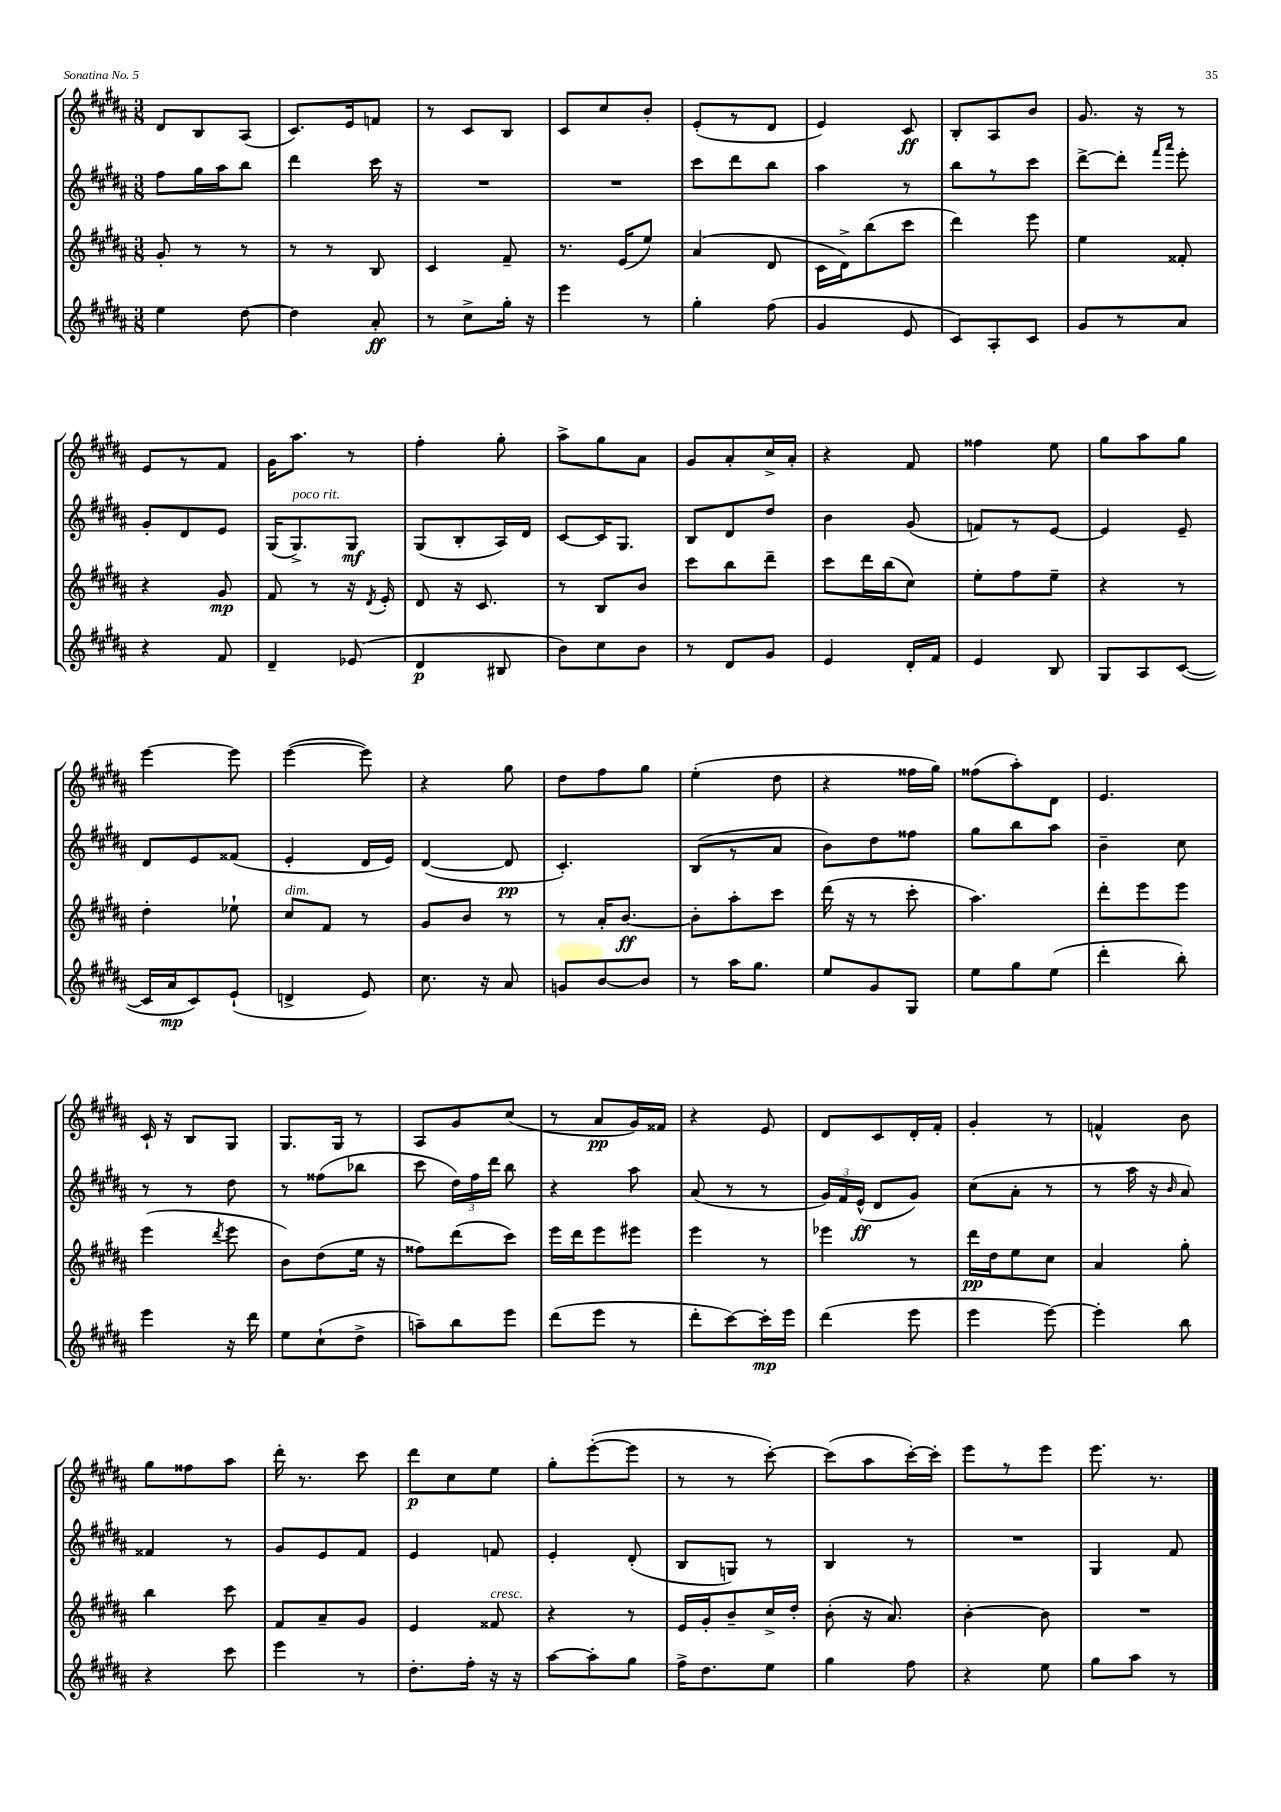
<<
\new StaffGroup <<
\new Staff = "s0" {
    \clef treble \key b \major \numericTimeSignature \time 3/8
    \autoBeamOff dis'8[ b8 ais8]( |
    cis'8.[) e'16 f'8] |
    r8 cis'8[ b8] |
    cis'8[ cis''8 b'8]-. |
    e'8[-.( r8 dis'8] |
    e'4) cis'8\ff |
    b8[-. ais8 b'8] |
    gis'8. r16 r8 |
    e'8[ r8 fis'8] |
    gis'16[ ais''8.] r8 |
    fis''4-. gis''8-. |
    ais''8[-> gis''8 ais'8] |
    gis'8[ ais'8-. cis''16-> ais'16]-. |
    r4 fis'8 |
    fisis''4 e''8 |
    gis''8[ ais''8 gis''8] |
    e'''4~ e'''8 |
    e'''4~( e'''8) |
    r4 gis''8 |
    dis''8[ fis''8 gis''8] |
    e''4-.( dis''8 |
    r4 fisis''16[ gis''16]) |
    fisis''8[( ais''8-.) dis'8] |
    e'4. |
    cis'16-! r16 b8[ gis8] |
    gis8.[ gis16] r8 |
    ais8[ gis'8 cis''8]( |
    r8 ais'8[\pp gis'16) fisis'16] |
    r4 e'8 |
    dis'8[ cis'8 dis'16-. fis'16]-. |
    gis'4-. r8 |
    f'4-^ b'8 |
    gis''8[ fisis''8 ais''8] |
    dis'''16-. r8. cis'''8 |
    dis'''8[\p cis''8 e''8] |
    gis''8[-. e'''8~-.( e'''8] |
    r8 r8 cis'''8~-.) |
    cis'''8[( ais''8 cis'''16~-.) cis'''16]-. |
    e'''8[ r8 e'''8] |
    e'''8. r8. \bar "|." |
}
\new Staff = "s1" {
    \clef treble \key b \major \numericTimeSignature \time 3/8
    \autoBeamOff fis''8[ gis''16 ais''16 b''8] |
    dis'''4 cis'''16 r16 |
    R4. |
    R4. |
    cis'''8[ dis'''8 b''8] |
    ais''4 r8 |
    b''8[ r8 cis'''8] |
    dis'''8[~-> dis'''8]-. \grace { fis'''16[ ais'''16] } e'''8-. |
    gis'8[-. dis'8 e'8] |
    gis16[( gis8.->^\markup { \italic "poco rit." }) gis8]\mf |
    gis8[( b8-. ais16) dis'16] |
    cis'8[~ cis'16 gis8.] |
    b8[ dis'8 dis''8] |
    b'4 gis'8( |
    f'8[) r8 e'8]~ |
    e'4 e'8-- |
    dis'8[ e'8 fisis'8]( |
    e'4-. dis'16[ e'16]) |
    dis'4~( dis'8\pp |
    cis'4.-.) |
    b8[( r8 ais'8] |
    b'8[) dis''8 fisis''8] |
    gis''8[ b''8 ais''8] |
    b'4-- cis''8 |
    r8 r8 dis''8 |
    r8 fisis''8[( bes''8] |
    cis'''8 \tuplet 3/2 { dis''16[) fis''16 dis'''16] } b''8 |
    r4 ais''8 |
    ais'8( r8 r8 |
    \tuplet 3/2 { gis'16[) fis'16 e'16]-^\ff( } dis'8[ gis'8]) |
    cis''8[( ais'8]-. r8 |
    r8 ais''16 r16 \grace { b'16 } ais'8) |
    fisis'4 r8 |
    gis'8[ e'8 fis'8] |
    e'4 f'8 |
    e'4-. dis'8-.( |
    b8[ g8]) r8 |
    b4 r8 |
    R4. |
    gis4 fis'8 \bar "|." |
}
\new Staff = "s2" {
    \clef treble \key b \major \numericTimeSignature \time 3/8
    \autoBeamOff gis'8-. r8 r8 |
    r8 r8 b8 |
    cis'4 fis'8-- |
    r8. e'16[( e''8]) |
    ais'4( dis'8 |
    cis'16[ dis'16->) b''8( cis'''8] |
    dis'''4) e'''8 |
    e''4 fisis'8-. |
    r4 gis'8\mp |
    fis'8 r8 r16 \acciaccatura { dis'8 } e'16-. |
    dis'8 r16 cis'8. |
    r8 b8[ b'8] |
    cis'''8[ b''8 dis'''8]-- |
    cis'''8[ dis'''16 b''16( cis''8]) |
    e''8[-. fis''8 e''8]-- |
    r4 r8 |
    dis''4-. ees''8-! |
    cis''8[^\markup { \italic "dim." } fis'8] r8 |
    gis'8[ b'8] r8 |
    r8 ais'16[-. b'8.]~\ff |
    b'8[-. ais''8-. cis'''8] |
    dis'''16( r16 r8 cis'''8-. |
    ais''4.) |
    dis'''8[-. e'''8 e'''8] |
    e'''4( \acciaccatura { dis'''8 } e'''8 |
    b'8[) dis''8( e''16] r16 |
    fisis''8[) dis'''8( cis'''8]) |
    e'''16[ dis'''16 e'''8 eis'''8] |
    e'''4 r8 |
    ees'''4 r8 |
    dis'''16[\pp dis''16 e''8 cis''8] |
    ais'4 gis''8-. |
    b''4 cis'''8 |
    fis'8[ ais'8-- gis'8] |
    e'4 fisis'8^\markup { \italic "cresc." } |
    r4 r8 |
    e'16[ gis'16-. b'8-- cis''16-> dis''16]-. |
    b'8-.( r16 ais'8.) |
    b'4~-. b'8 |
    R4. \bar "|." |
}
\new Staff = "s3" {
    \clef treble \key b \major \numericTimeSignature \time 3/8
    \autoBeamOff e''4 dis''8~ |
    dis''4 ais'8-.\ff |
    r8 cis''8[-> gis''16]-. r16 |
    e'''4 r8 |
    gis''4-. fis''8( |
    gis'4 e'8 |
    cis'8[) ais8-. cis'8] |
    gis'8[ r8 ais'8] |
    r4 fis'8 |
    dis'4-- ees'8( |
    dis'4\p bis8 |
    b'8[) cis''8 b'8] |
    r8 dis'8[ gis'8] |
    e'4 dis'16[-. fis'16] |
    e'4 b8 |
    gis8[ ais8 cis'8]~( |
    cis'16[ ais'16\mp cis'8) e'8]-!( |
    d'4-> e'8) |
    cis''8. r16 ais'8 |
    g'8[ b'8~ b'8] |
    r8 ais''16[ gis''8.] |
    e''8[ gis'8 gis8] |
    e''8[ gis''8 e''8]( |
    dis'''4-. b''8-.) |
    e'''4 r16 dis'''16 |
    e''8[ cis''8-!( dis''8]-> |
    a''8[--) b''8 e'''8] |
    dis'''8[( e'''8] r8 |
    dis'''8[-. cis'''8~) cis'''16-.\mp e'''16] |
    dis'''4( e'''8 |
    e'''4 e'''8~) |
    e'''4-. b''8 |
    r4 cis'''8 |
    e'''4 r8 |
    dis''8.[-. fis''16]-. r16 r16 |
    ais''8[~ ais''8-. gis''8] |
    fis''16[-> dis''8. e''8] |
    gis''4 fis''8 |
    r4 e''8 |
    gis''8[ ais''8] r8 \bar "|." |
}
>>
>>
\layout { \context { \Score \remove "Bar_number_engraver" } }
